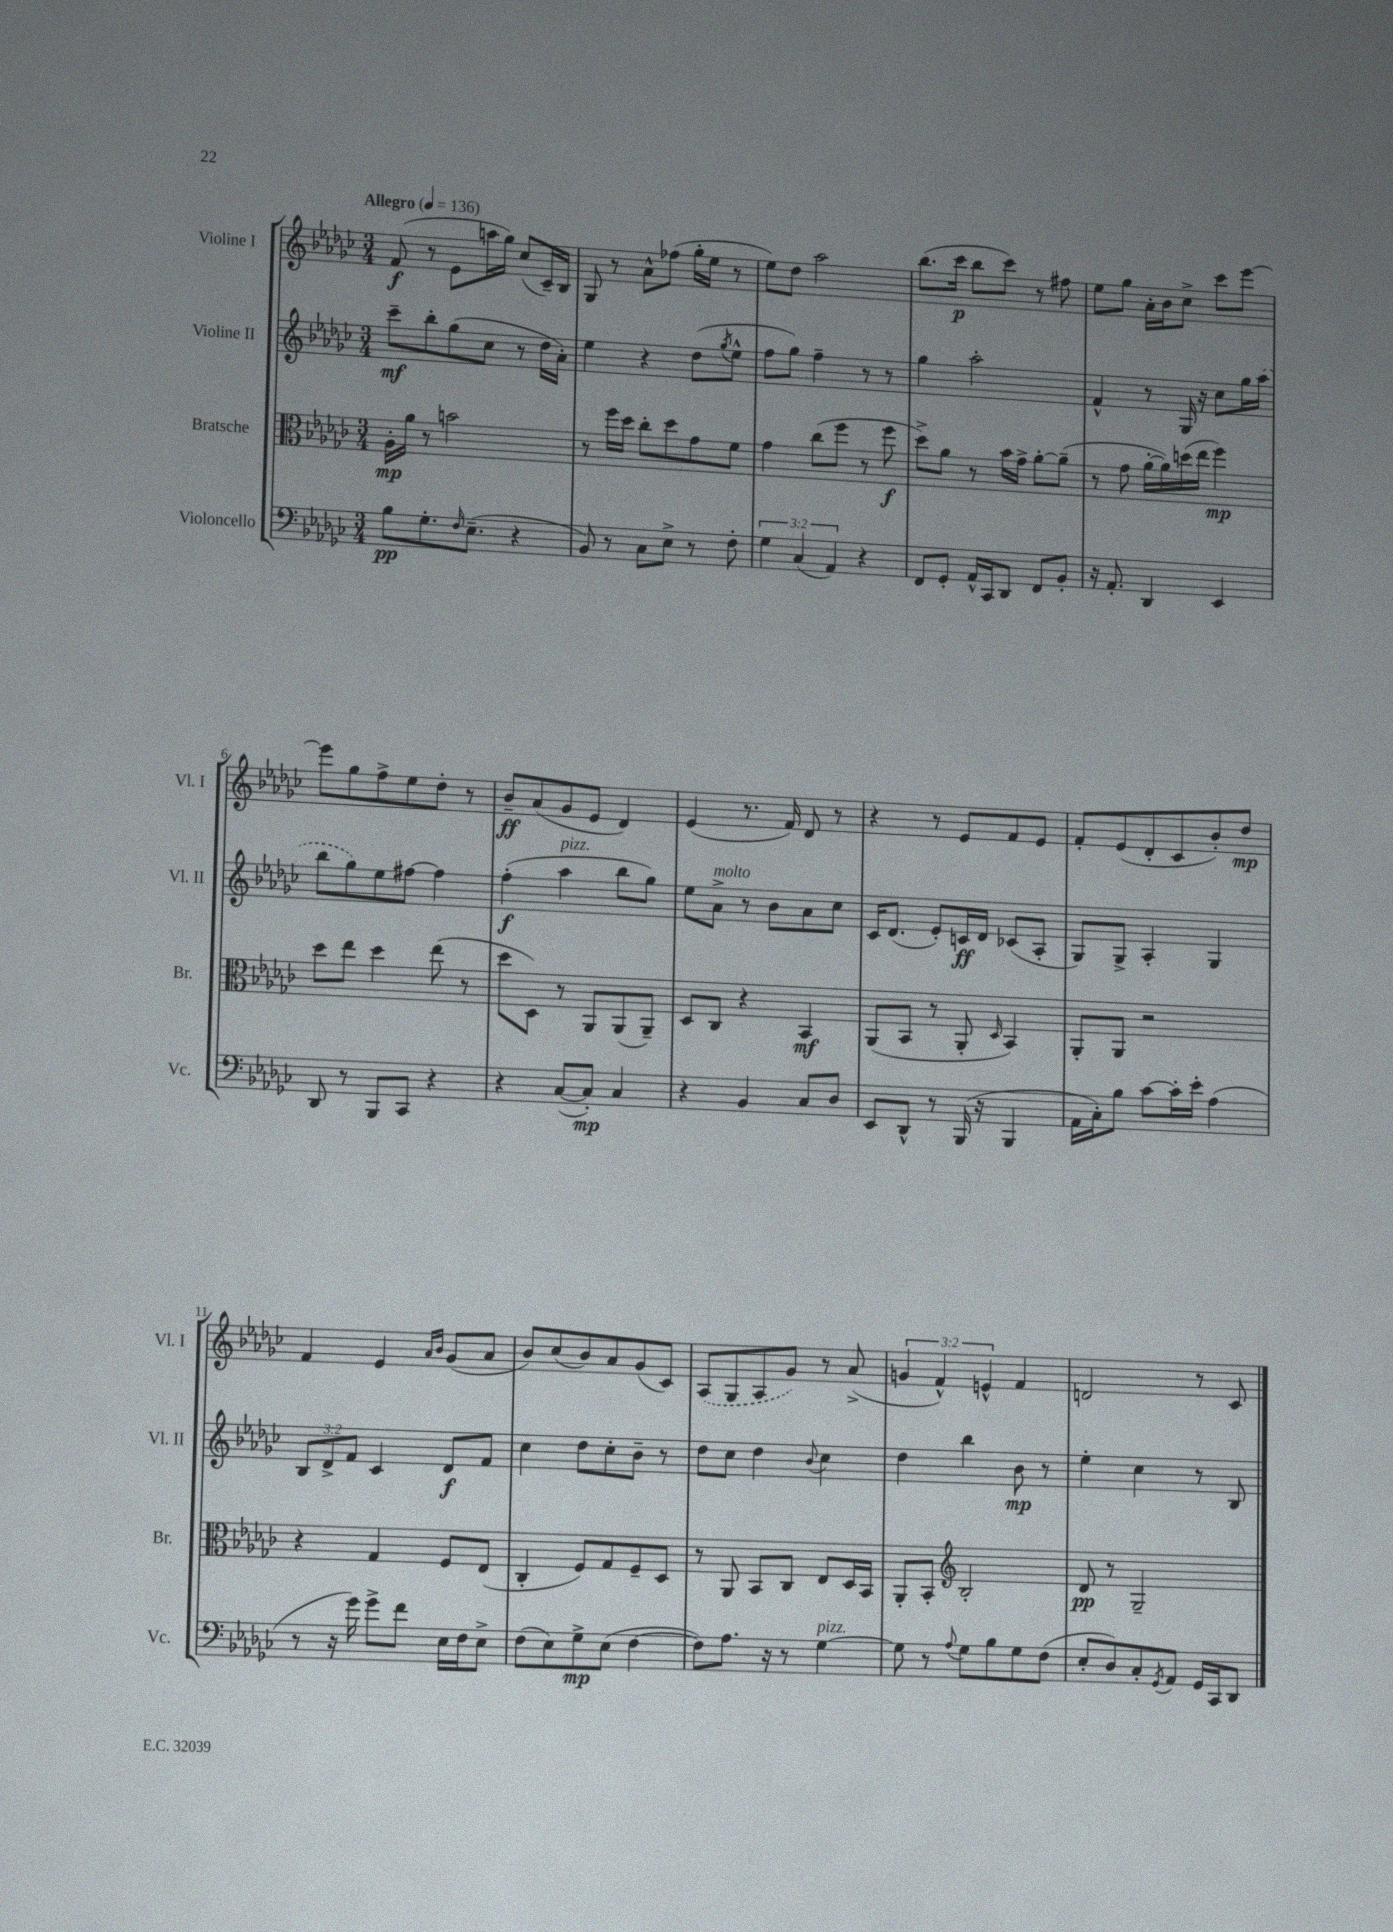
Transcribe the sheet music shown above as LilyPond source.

<<
\new StaffGroup <<
\new Staff = "s0" \with { instrumentName = "Violine I" shortInstrumentName = "Vl. I" } {
    \clef treble \key ges \major \numericTimeSignature \time 3/4 \override Staff.TupletNumber.text = #tuplet-number::calc-fraction-text \tempo "Allegro" 4 = 136
    f'8\f( r8 ees'8 a''16 ges''16) ces''8( ces'16--) bes16 |
    ges8 r8 aes'8-^ fes''8( ges''16-. ees''16 r8 |
    ees''8) des''8 aes''2 |
    bes''8.( ces'''16\p bes''8 ces'''8) r8 fis''8 |
    ees''8 ges''8 aes'16-. bes'16 ces''8-> ces'''8 ees'''8~ |
    ees'''8 ges''8 f''8-> ees''8 des''8-. r8 |
    bes'8--\ff aes'8( ges'8 ees'8 des'4) |
    ees'4( r8. f'16) des'8 r8 |
    r4 r8 ees'8 f'8 ees'8 |
    f'8-. ees'8( des'8-. ces'8 bes'8-.) des''8\mp |
    f'4 ees'4 \grace { aes'16 bes'16 } ges'8( aes'8 |
    bes'8) ces''8( bes'8) aes'8 ges'8( ces'8) |
    \once \slurDashed aes8( ges8 aes8 ges'8) r8 aes'8->( |
    \tuplet 3/2 { g'4 f'4-^) e'4-^ } f'4 |
    d'2 r8 ces'8 \bar "|." |
}
\new Staff = "s1" \with { instrumentName = "Violine II" shortInstrumentName = "Vl. II" } {
    \clef treble \key ges \major \numericTimeSignature \time 3/4 \override Staff.TupletNumber.text = #tuplet-number::calc-fraction-text
    ces'''8--\mf bes''8-. ges''8( ces''8 r8 des''16 aes'16-.) |
    ees''4 r4 des''8( \acciaccatura { ges''8 } ees''8-^ |
    f''8 ges''8) f''4-- r8 r8 |
    ges''4 aes''2-. |
    f'4-^ r8 ges16 r16 ces''8 ges''16 \once \slurDashed aes''16( |
    bes''8 ges''8) ees''8 fis''8~ fis''4 |
    f''4-.\f( aes''4^\markup { \italic "pizz." } bes''8 ges''8) |
    ees''8 aes'8->^\markup { \italic "molto" } r8 bes'8 aes'8 ces''8 |
    ces'16 des'8.( ees'8-.) c'16\ff des'16 ces'8( aes8-. |
    ges8) ges8-> aes4-. ges4 |
    \tuplet 3/2 { bes8 des'8-> f'8 } ces'4 des'8\f f'8 |
    ces''4 des''8 ces''8-. bes'8-- r8 |
    des''8 ces''8 des''4 \appoggiatura { bes'8 } ces''4 |
    des''4 bes''4 bes'8\mp r8 |
    ees''4-. ces''4 r8 bes8 \bar "|." |
}
\new Staff = "s2" \with { instrumentName = "Bratsche" shortInstrumentName = "Br." } {
    \clef alto \key ges \major \numericTimeSignature \time 3/4
    aes16-.\mp aes'16 r8 b'2 |
    r8 f''16 des''16 ces''8-. des''8 ges'8 f'8 |
    ges'4 ces''8( f''8 r8 f''8\f |
    des''8->) aes'8 r8 bes'16 ges'16-> aes'8~-. aes'8--( |
    r8 ges'8 aes'16~-. aes'16) d''16( ees''16 f''4\mp) |
    des''8 ees''8 des''4 ees''8( r8 |
    des''8 des8) r8 aes,8 aes,8( aes,8--) |
    des8 ces8 r4 bes,4\mf |
    aes,8( bes,8 r8 aes,8-. \grace { des16 } bes,4) |
    aes,8-. aes,8 r2 |
    r4 ges4 f8 ees8( |
    ces4-. f8) ges8 f8-- des8 |
    r8 aes,8 bes,8 ces8 ees8 des16 bes,16 |
    aes,8-. bes,8-. \clef treble bes2-. |
    des'8\pp r8 ges2-- \bar "|." |
}
\new Staff = "s3" \with { instrumentName = "Violoncello" shortInstrumentName = "Vc." } {
    \clef bass \key ges \major \numericTimeSignature \time 3/4 \override Staff.TupletNumber.text = #tuplet-number::calc-fraction-text
    bes8\pp ges8.-. \grace { f16 } ees8.--( r4 |
    bes,8) r8 ces8 ees8-> r8 f8-. |
    \tuplet 3/2 { ges4 ces4( aes,4) } r4 |
    f,8 ges,8-. aes,16-^ ces,16 des,8 f,8 bes,8-. |
    r16 aes,8.-. des,4 ees,4 |
    des,8 r8 bes,,8 ces,8 r4 |
    r4 ces8~( ces8-.\mp) ces4 |
    r4 bes,4 ces8 des8 |
    ees,8 des,8-^ r8 bes,,16( r16 bes,,4 |
    aes,16 ces16-.) bes8 ces'8~ ces'16-. ees'16-. aes4( |
    r8 r16 ges'16) ges'8-> f'8 ees16 f16 ees8-> |
    f8( ees8) ges8->\mp ees8( f4~ |
    f8) aes8. r16 r8 ges4~^\markup { \italic "pizz." } |
    ges8 r8 \appoggiatura { aes8 } ges8 bes8 ges8 f8( |
    ees8-. des8) ces8-. \acciaccatura { ges,8 } aes,8 ges,16 ces,16 des,8 \bar "|." |
}
>>
>>
